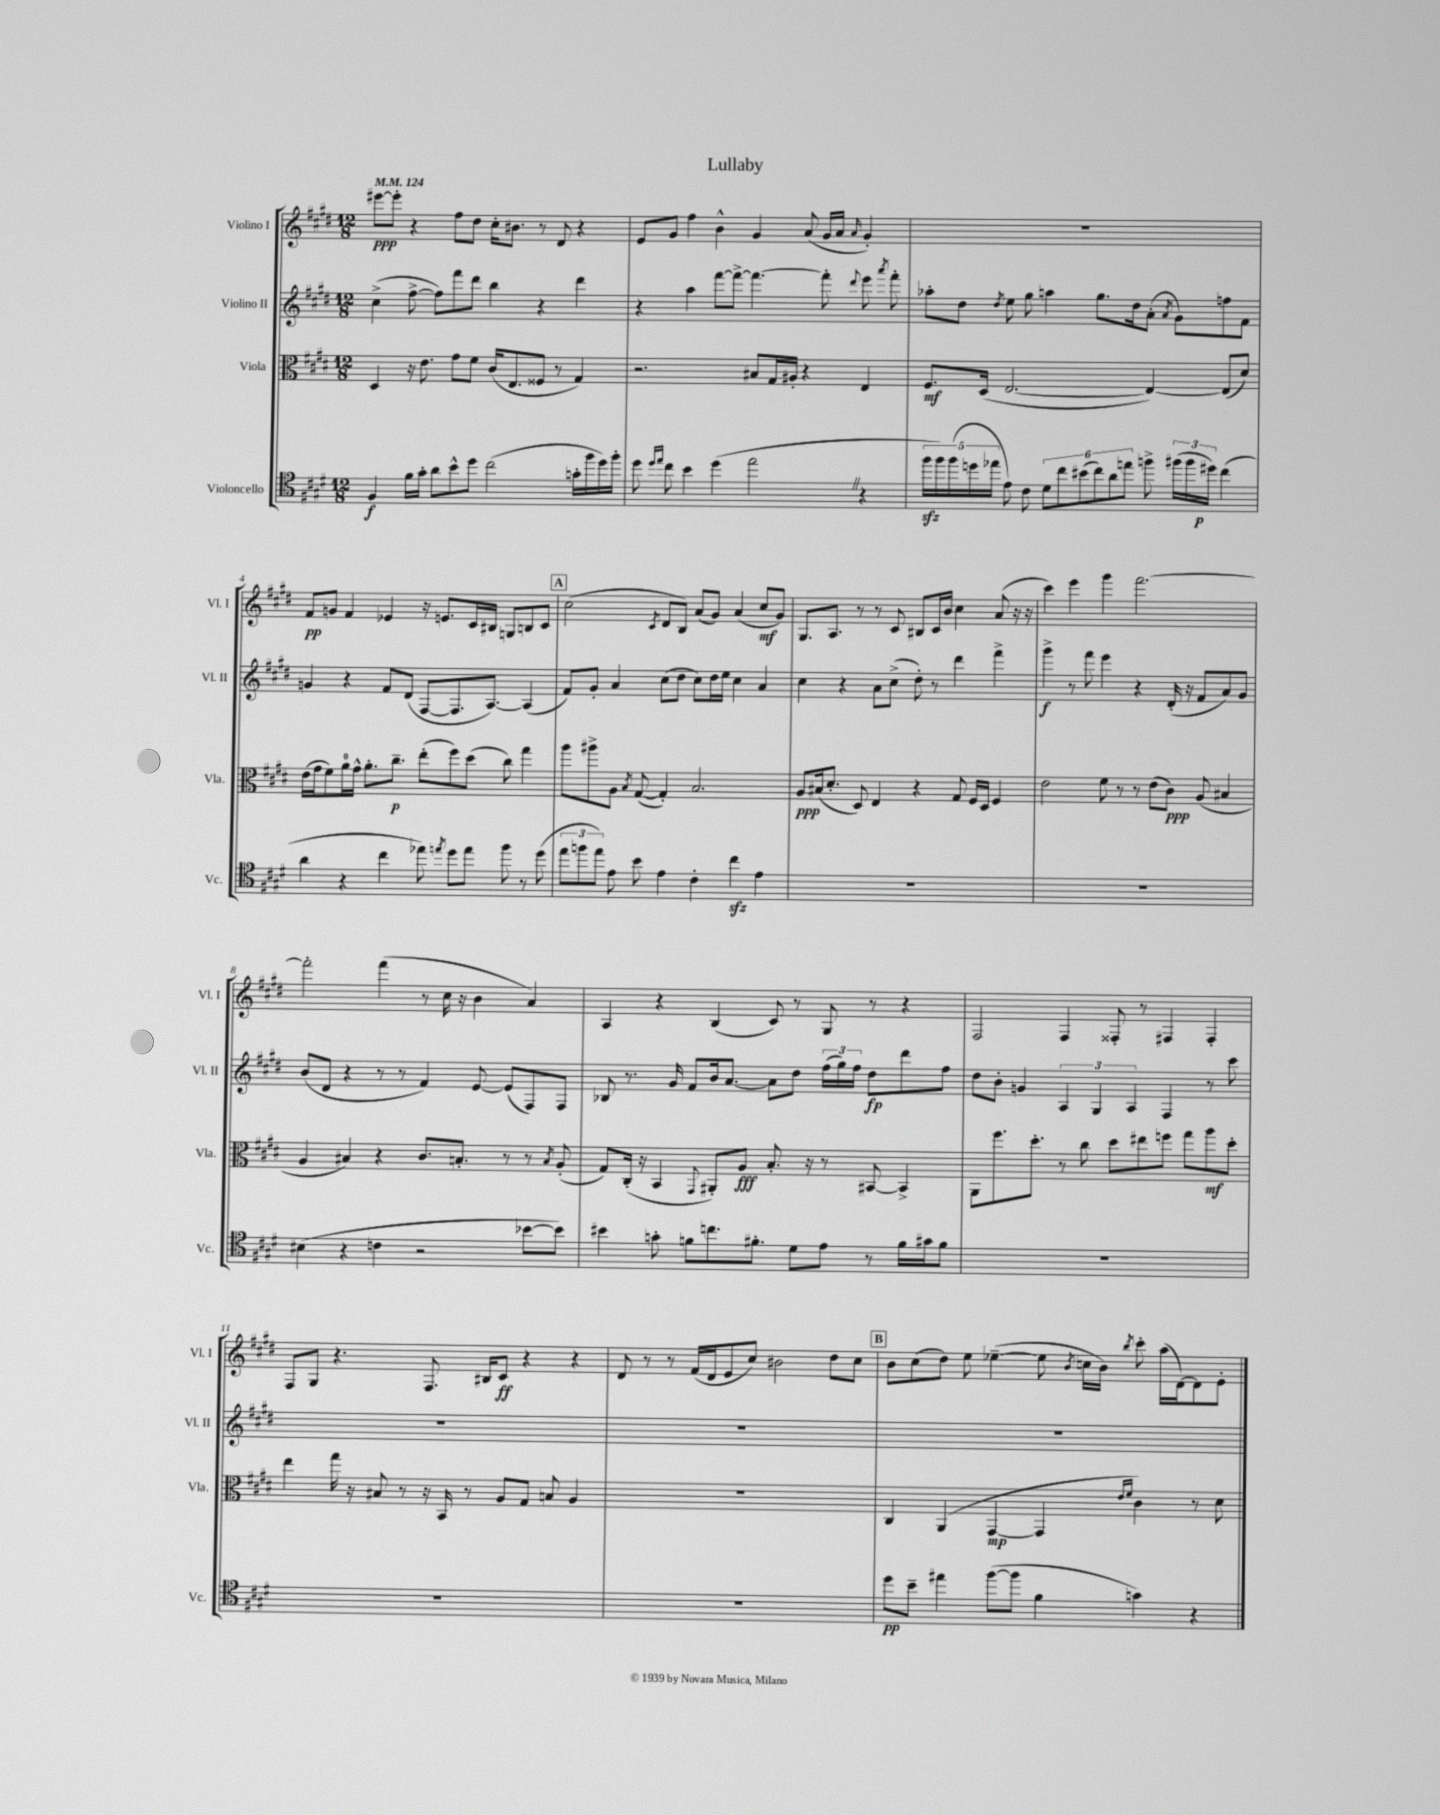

**kern	**kern	**kern	**kern
*staff4	*staff3	*staff2	*staff1
*clefC4	*clefC3	*clefG2	*clefG2
*k[f#c#g#d#]	*k[f#c#g#d#]	*k[f#c#g#d#]	*k[f#c#g#d#]
*M12/8	*M12/8	*M12/8	*M12/8
*MM124	*MM124	*MM124	*MM124
4F#	4D#	(4cc#^	[8eee#
.	.	.	8eee#']
16f#	16r	[8ff#^	4r
16g#'	8.e	.	.
8a	.	8ff#])	.
8b^^	8g#	8fff#	8ff#
8dd#	8f#	8ddd#	8dd#
(2cc#	(16c#	4bb	16cc#'
.	8.E	.	8.b#
.	8F##	4r	8r
.	8r	.	8d#
16g'	4G#)	4ddd#	4r
16ff#	.	.	.
16dd#)	.	.	.
16ff#'	.	.	.
=	=	=	=
8dd#	2.r	4r	8e
16qqdd#	.	.	.
16qqee	.	.	.
8cc#	.	.	8g#
4b	.	4aa	4ff#
(4dd#	.	[8fff#	4b^^
.	.	8fff#^_	.
2ee	8B#	4.fff#_	4g#
.	16G#	.	.
.	16A#'	.	.
.	4r	.	(8a
.	.	8fff#']	16g#
.	.	.	16a
.	.	8qqddd#	16qqa
4r	4E	8eee	4g#')
.	.	8qaaa	.
.	.	8fff#'	.
=	=	=	=
20ff#	8.F#	8aa-'	1.r
20ff#)	.	.	.
(20ff#	.	.	.
.	.	8dd#	.
20dd	.	.	.
.	(16D#	.	.
20ee-	.	.	.
.	.	8qdd#	.
8e)	[2.E	8ee	.
8c#	.	8gg#	.
12d#	.	4aa	.
12cc#	.	.	.
(12b#	.	.	.
12cc#)	.	8.gg#	.
12a	.	.	.
12ee	.	.	.
.	.	16dd#	.
8ff^	4E_)	(8a'	.
.	.	8qa	.
(24ff#	.	8g#)	.
24ff#	.	.	.
24dd#)	.	.	.
(4cc#	(8E]	8ff	.
.	8d#)	8f#	.
=	=	=	=
4a	(16e	4g	8f#
.	16g#	.	.
.	8f#)	.	8g
4r	16a	4r	4f#
.	16g#^^	.	.
.	8.a'	.	.
4cc#	.	8f#	4e-
.	8.cc#~	.	.
.	.	(8d#	.
8ee-)	(8ee'	[8F#	16r
.	.	.	8.e
8qee	.	.	.
8dd#	8ff#)	8.F#]	.
8ee	(8dd#	.	16c#
.	.	[8.A)	16B#
8ff#	8cc#)	.	8G
8r	4gg#	(4A]	8B
(8dd#	.	.	8c#
=	=	=	=
12ee	8aa	8f#)	(2cc#
12ff	.	.	.
.	8aa#^	8g#'	.
12ee)	.	.	.
8e	8A	4a	.
.	8qB	.	.
8b	([8G#	.	.
.	.	.	8qc#
4e	4G#'])	(8cc#	8d#
.	.	8dd#	8B)
4c#'	2.B	8cc#)	(8a
.	.	16dd#	8g#)
.	.	16ee	.
4cc#	.	4cc#	(4a
4e	.	4a	8cc#
.	.	.	8g#)
=	=	=	=
1.r	8A	4cc#	8.G#
.	(16B#	.	.
.	8.d#'	.	8.A
.	.	4r	.
.	8D#)	.	8r
.	4E	8a	8r
.	.	(8cc#^	8c#
.	4r	8dd#')	8B#
.	.	8r	16c#
.	.	.	16b
.	8G#	4ddd#	4cc#
.	16F#	.	.
.	16D#	.	.
.	4F#	4fff#^	(8a
.	.	.	16r
.	.	.	16r
=	=	=	=
1.r	2e	4ggg#^	4ccc#)
.	.	8r	4eee
.	.	8fff#	.
.	8f#	4eee	4ggg#
.	8r	.	.
.	8r	4r	[2.fff#
.	(8e	.	.
.	8c#)	(16d#'	.
.	.	16r	.
.	(8A	8f#	.
.	4B#	8a)	.
.	.	8g#	.
=	=	=	=
(4B#	4A	(8b	2fff#']
.	.	8d#	.
4r	4B#)	4r	.
4c	4r	8r	(4fff#
.	.	8r	.
2r	8.c#	4f#)	8r
.	.	.	16cc#
.	8.B'	.	16r
.	.	[8e	4b
.	8r	(8e]	.
[8b-	8r	8F#)	4a)
.	8qB	.	.
8b-])	(8A'	8F#	.
=	=	=	=
4b#	8G#)	8B-	4A
.	(16C#'	8.r	.
.	16r	.	.
8g'	4BB	.	4r
.	.	16g#	.
8f	.	8f#	.
.	8qqGG#	.	.
8.cc	8AA#')	16b	(4B
.	.	[8.a	.
.	8A	.	.
8.f#'	.	.	.
.	8.B'	8a]	8c#)
8d#	.	8dd#	8r
.	16r	.	.
8e	8r	(24ff#	8G#
.	.	24gg#)	.
.	.	24ff#	.
8r	[8BB#	8dd#	8r
16f#	4BB#^]	8ddd#	4r
16g#	.	.	.
8f#	.	8ff#	.
=	=	=	=
1.r	8AA	8dd#	2F#
.	8.ff#	8b'	.
.	.	4g	.
.	8.dd#'	.	.
.	8r	6A	4F#
.	8cc#	.	.
.	.	6G#	.
.	8dd#	.	8F##'
.	.	6A	.
.	8ee#	.	8r
.	8ff	4F#	4F#
.	8gg#	.	.
.	8aa	8r	4F#'
.	8dd#'	8ccc#	.
=	=	=	=
1.r	4ee	1.r	8F#
.	.	.	8G#
.	16gg#	.	4.r
.	16r	.	.
.	8B#	.	.
.	8r	.	.
.	16r	.	8.F#
.	16BB	.	.
.	8r	.	.
.	.	.	16B#
.	8A	.	8c#
.	8G#	.	4r
.	8B	.	.
.	4A	.	4r
=	=	=	=
1.r	1.r	1.r	8d#
.	.	.	8r
.	.	.	8r
.	.	.	(16f#
.	.	.	16d#
.	.	.	8e
.	.	.	8cc#)
.	.	.	2b#
.	.	.	8dd#
.	.	.	8cc#
=	=	=	=
8dd#	4C#	1.r	8b
8b~	.	.	(8cc#
4ee#	(4AA	.	8dd#)
.	.	.	8ee
([8ff#	[4GG#	.	([4ee-~
8ff#]	.	.	.
4f#	4GG#]	.	8ee-]
.	.	.	8qb
.	.	.	16cc
.	.	.	16b)
.	16qqe	.	.
.	16qqf#	.	8qbb
4g)	4c#)	.	8ccc#'
.	.	.	(16aa
.	.	.	[16d#)
4r	8r	.	8d#]
.	8d#	.	8e'
==	==	==	==
*-	*-	*-	*-
